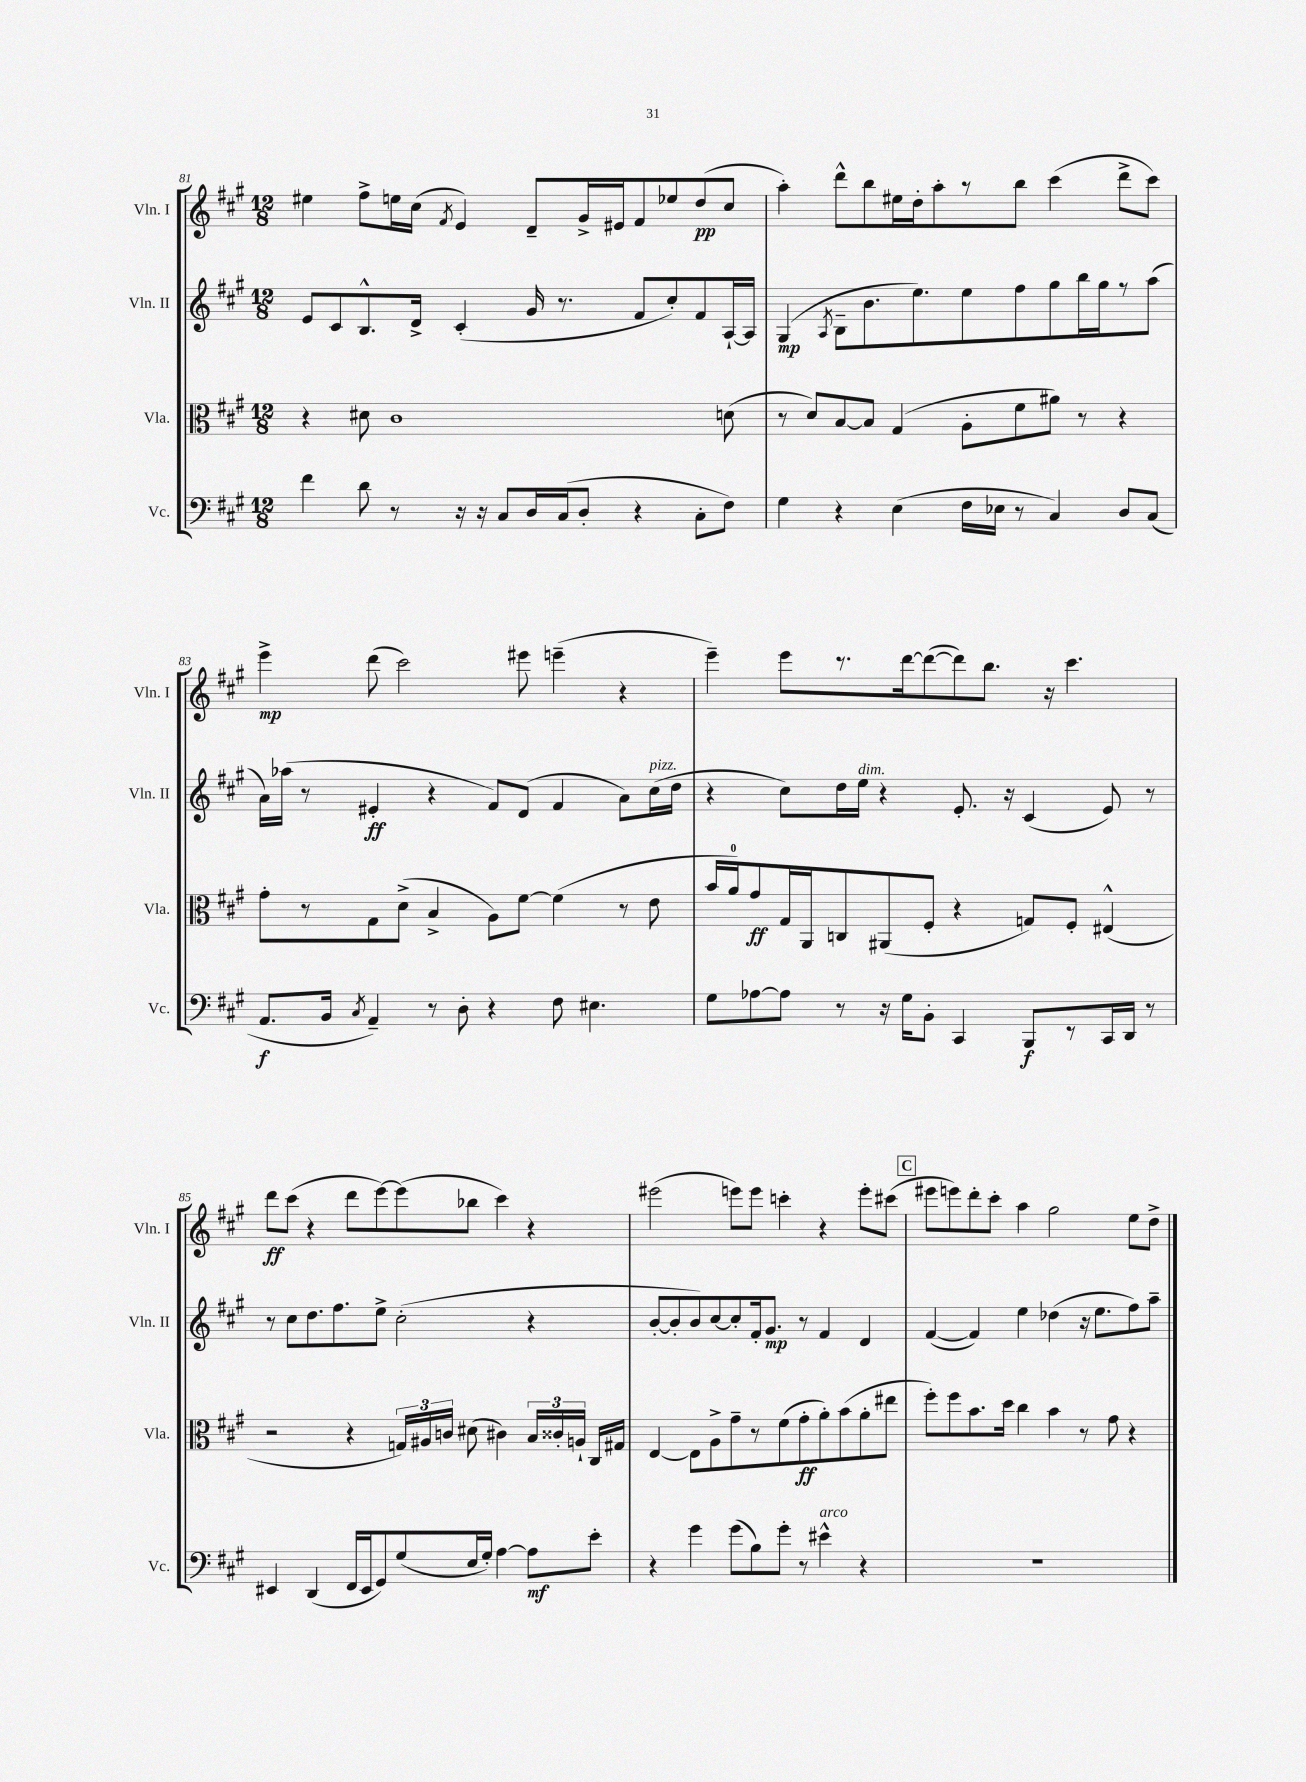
<<
\new StaffGroup <<
\new Staff = "s0" \with { instrumentName = "Vln. I" shortInstrumentName = "Vln. I" } {
    \clef treble \key a \major \numericTimeSignature \time 12/8
    \autoBeamOff eis''4 fis''8[-> e''16 cis''16]( \acciaccatura { fis'8 } e'4) d'8[-- gis'16-> eis'16 fis'8 ees''8 d''8\pp( cis''8] |
    a''4-.) d'''8[-^ b''8 eis''16 d''16-. a''8-. r8 b''8] cis'''4( d'''8[-> cis'''8]) |
    e'''4->\mp d'''8( cis'''2) eis'''8 e'''4--( r4 |
    e'''4--) e'''8[ r8. d'''16~ d'''8~( d'''8) b''8.] r16 cis'''4. |
    d'''8[\ff cis'''8]( r4 d'''8[ e'''8~) e'''8( bes''8] cis'''4) r4 |
    eis'''2( e'''8[) e'''8] c'''4-. r4 e'''8[-. cis'''8]( |
    \mark \markup { \box "C" } eis'''8[ e'''8) d'''8-. cis'''8]-. a''4 gis''2 e''8[ d''8]-> \bar "|." |
}
\new Staff = "s1" \with { instrumentName = "Vln. II" shortInstrumentName = "Vln. II" } {
    \clef treble \key a \major \numericTimeSignature \time 12/8
    \autoBeamOff e'8[ cis'8 b8.-^ d'16]-> cis'4-.( gis'16 r8. fis'8[ cis''8-.) fis'8 a16~-! a16] |
    gis4\mp( \acciaccatura { a8 } b8[-- b'8. e''8.) e''8 fis''8 gis''8 b''16 gis''16 r8 a''8]( |
    a'16[) aes''16]( r8 eis'4-.\ff r4 fis'8[) d'8]( fis'4 a'8[) cis''16^\markup { \italic "pizz." }( d''16] |
    r4 cis''8[) d''16 e''16]^\markup { \italic "dim." } r4 e'8.-. r16 cis'4( e'8) r8 |
    r8 cis''8[ d''8. fis''8. e''8]-> cis''2-.( r4 |
    b'8[~-. b'8-. b'8) cis''8~ cis''8-. fis'16-. gis'8.]\mp r8 fis'4 d'4 |
    \mark \markup { \box "C" } fis'4~( fis'4) e''4 des''4( r16 e''8.[ fis''8) a''8]-- \bar "|." |
}
\new Staff = "s2" \with { instrumentName = "Vla." shortInstrumentName = "Vla." } {
    \clef alto \key a \major \numericTimeSignature \time 12/8
    \autoBeamOff r4 dis'8 cis'1 d'8( |
    r8 d'8[) b8~ b8] gis4( a8[-. fis'8 ais'8]) r8 r4 |
    gis'8[-. r8 gis8 d'8]->( b4-> a8[) fis'8]~ fis'4( r8 e'8 |
    b'16[ a'16-0) gis'8\ff gis16 a,16 c8 ais,8( fis8]-. r4 g8[) fis8]-. eis4-^( |
    r2 r4 \tuplet 3/2 { g16[) ais16 c'16] } dis'8( cis'4) \tuplet 3/2 { b16[ cisis'16-. a16]-! } cis16[ gis16] |
    e4~ e8[ a8-> gis'8-- r8 fis'8( gis'8-.\ff a'8-.) b'8( a'8-. eis''8] |
    \mark \markup { \box "C" } fis''8[-.) fis''8 b'8. d''16] cis''4 b'4 r8 gis'8 r4 \bar "|." |
}
\new Staff = "s3" \with { instrumentName = "Vc." shortInstrumentName = "Vc." } {
    \clef bass \key a \major \numericTimeSignature \time 12/8
    \autoBeamOff fis'4 d'8 r8 r16 r16 cis8[ d16 cis16( d8]-. r4 cis8[-. fis8]) |
    gis4 r4 e4( fis16[ ees16] r8 cis4) d8[ cis8]( |
    a,8.[\f b,16] \acciaccatura { cis8 } a,4--) r8 d8-. r4 fis8 eis4. |
    gis8[ aes8~ aes8] r8 r16 gis16[ b,8]-. cis,4 b,,8[\f r8 cis,16 d,16] r8 |
    eis,4 d,4( fis,16[ eis,16 gis,8) gis8( e16 gis16]-.) a4~ a8[\mf e'8]-. |
    r4 gis'4 gis'8[( b8) gis'8]-. r8 eis'4-^^\markup { \italic "arco" } r4 |
    \mark \markup { \box "C" } R1. \bar "|." |
}
>>
>>
\layout { \context { \Score currentBarNumber = #81 } }
